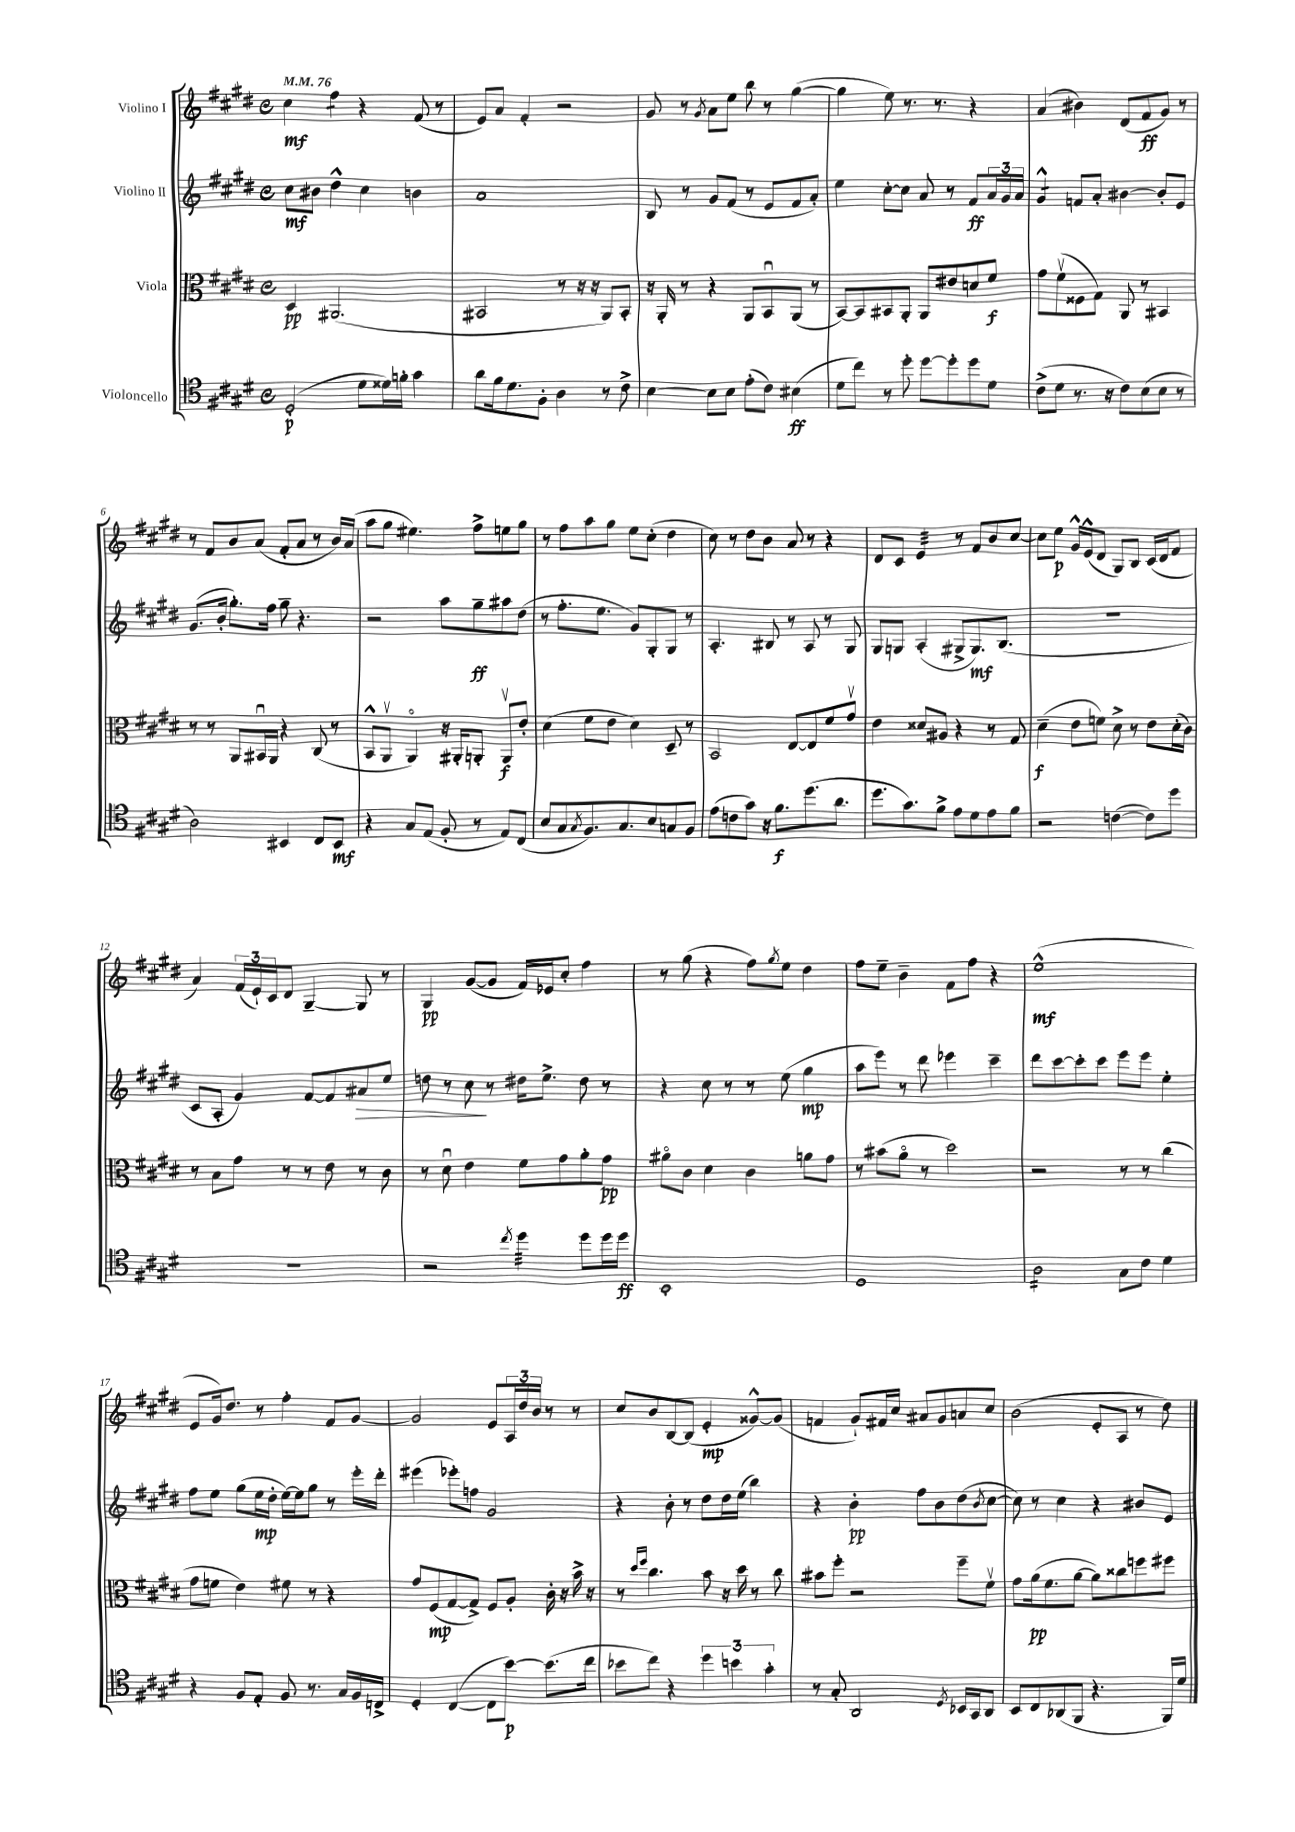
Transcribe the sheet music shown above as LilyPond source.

<<
\new StaffGroup <<
\new Staff = "s0" \with { instrumentName = "Violino I" } {
    \clef treble \key e \major \defaultTimeSignature \time 4/4 \tempo 4 = 76
    cis''4\mf fis''4:8 r4 fis'8( r8 |
    e'8) a'8 fis'4-. r2 |
    gis'8 r8 \acciaccatura { gis'8 } a'8 e''8 b''8 r8 gis''4~( |
    gis''4 e''8) r8. r8. r4 |
    a'4( bis'4) dis'8( fis'8\ff gis'8) r8 |
    r8 fis'8 b'8 a'8( fis'8-. a'8 r8 b'16) a'16( |
    a''8 gis''8 eis''4.) fis''8-> e''8 gis''8 |
    r8 fis''8 a''8 gis''8 e''8 cis''8-.( dis''4 |
    cis''8) r8 dis''8 b'8 a'8 r8 r4 |
    dis'8 cis'8 e'4:32 r8 fis'8 b'8 cis''8~ |
    cis''8 e''8\p gis'16-^ e'16-^( dis'8 gis8) b8 cis'16( dis'16 fis'8 |
    a'4) \tuplet 3/2 { fis'16( e'16-!) cis'16 } dis'8 gis4~-- gis8 r8 |
    gis4\pp gis'8~( gis'8 fis'16) ees'16 cis''8-. fis''4 |
    r8 gis''8( r4 fis''8) \acciaccatura { gis''8 } e''8 dis''4 |
    fis''8 e''8-- b'4-- fis'8 fis''8 r4 |
    e''1-^\mf( |
    e'8 gis'16) dis''8. r8 fis''4-. fis'8 gis'8~ |
    gis'2 e'8 \tuplet 3/2 { a16 dis''16 b'16 } r8 r8 |
    cis''8 b'8 b8~ b8( e'4-.\mp gisis'8~-^) gisis'8( |
    f'4 gis'8-!) fis'16 cis''16 ais'8 gis'8 a'8 cis''8 |
    b'2( e'8-. a8 r8 dis''8) \bar "|." |
}
\new Staff = "s1" \with { instrumentName = "Violino II" } {
    \clef treble \key e \major \defaultTimeSignature \time 4/4
    cis''8\mf bis'8 dis''4-^ cis''4 b'4 |
    a'1 |
    b8 r8 gis'8 fis'8( r8 e'8 fis'8 a'8-.) |
    e''4 cis''8~-. cis''8 a'8 r8 fis'8\ff \tuplet 3/2 { a'16 gis'16 a'16 } |
    gis'4:8-^ f'8 a'8-. bis'4~ bis'8-. e'8 |
    gis'8.( b'16-. gis''8.-.) fis''16 gis''8-- r4. |
    r2 a''8 gis''8--\ff ais''8 dis''8( |
    r8 fis''8.-. e''8. gis'8) gis8-. gis8 r8 |
    a4.-. bis8 r8 a8 r8 gis8 |
    gis8 g8 a4-.( gis8-> gis8.\mf) b8.( |
    R1 |
    cis'8 a8-. gis'4) fis'8~ fis'8 ais'8\> e''8 |
    d''8 r8 cis''8\! r8 dis''16 e''8.-> dis''8 r8 |
    r4 cis''8 r8 r8 e''8( gis''4\mp |
    a''8 e'''8) r8 dis'''8 ees'''4 cis'''4-- |
    dis'''8 cis'''8~ cis'''8-. cis'''8 e'''8 e'''8 e''4-. |
    fis''8 e''8 gis''8( e''16\mp dis''16-. e''16~) e''16 gis''8 r8 e'''16-. dis'''16-. |
    eis'''4( ees'''8-.) f''8 gis'2 |
    r4 b'8-. r8 dis''8 dis''16 e''16( b''4) |
    r4 b'4-.\pp fis''8 b'8 dis''8( \acciaccatura { b'8 } cis''8~ |
    cis''8) r8 cis''4 r4 bis'8 e'8 \bar "|." |
}
\new Staff = "s2" \with { instrumentName = "Viola" } {
    \clef alto \key e \major \defaultTimeSignature \time 4/4
    dis4\pp ais,2.( |
    bis,2 r8 r16 r16 a,8) bis,8-. |
    r16 a,16-. r8 r4 a,8 b,8\downbow a,8( r8 |
    b,8~) b,8 bis,8 a,8-. a,8 eis'8 d'8 fis'8\f |
    gis'8 fis'8\upbow( fisis8 gis8) a,8 r8 bis,4 |
    r8 r8 a,8 bis,16\downbow a,16 r4 cis8( r8 |
    b,8-^ a,8\upbow a,4\flageolet) r16 ais,16-. a,8-. a,8\upbow\f e'8-. |
    dis'4( fis'8 e'8 dis'4) dis8-- r8 |
    b,2 e8~ e8 fis'8 gis'8\upbow |
    e'4 disis'8 ais8 r4 r8 gis8 |
    dis'4--\f( e'8 f'8) dis'8-> r8 e'8 dis'16-.( cis'16) |
    r8 b8 gis'8 r8 r8 e'8 r8 cis'8 |
    r8 dis'8\downbow e'4 fis'8 gis'8 a'8-. gis'8\pp |
    ais'8\flageolet cis'8 dis'4 cis'4 a'8 gis'8 |
    r8 bis'8( a'8\flageolet r8 dis''2) |
    r2 r8 r8 cis''4( |
    gis'8 f'8 e'4) fis'8 r8 r4 |
    gis'8 fis8\mp( gis8~ gis8->) fis8 a8-. cis'16-. r16 b'16-> r16 |
    r8 \grace { dis''16 fis''16 } cis''4. b'8 r16 dis''16 r8 cis''8 |
    bis'8 fis''8-. r2 fis''8-- fis'8\upbow |
    gis'8 a'16\pp( fis'8. a'8~ a'8) cisis''8 f''8 fis''8 \bar "|." |
}
\new Staff = "s3" \with { instrumentName = "Violoncello" } {
    \clef tenor \key e \major \defaultTimeSignature \time 4/4
    dis2-.\p( dis'8 disis'16) f'16-. gis'4 |
    a'8 fis'16 dis'8. fis8-. a4 r8 cis'8-> |
    b4~ b8 b8 e'8-.( cis'8) bis4\ff( |
    dis'8 cis''8) r8 dis''8-. dis''8~ dis''8-. dis''8 dis'8 |
    cis'8->( dis'8 r8. r16 cis'8) b8( b8 r8 |
    a2) bis,4 cis8 bis,8\mf |
    r4 gis8 e8( fis8-. r8 e8) cis8( |
    b8 gis8 \acciaccatura { gis8 } fis8.) gis8. b8 g8 fis8 |
    e'8( c'8 gis'8) r16 fis'8.\f dis''8.( a'8. |
    dis''8. gis'8.) fis'8-> e'8 dis'8 e'8 fis'8 |
    r2 c'4~( c'8) dis''8 |
    R1 |
    r2 \acciaccatura { cis''8 } dis''4:32 dis''8 dis''16 dis''16\ff |
    b,1-. |
    dis1 |
    a2:16 gis8 cis'8 dis'4 |
    r4 fis8 e8-. fis8 r8. gis16 fis16 c16-> |
    dis4-. cis4~( cis8 b'8~\p) b'8.( cis''16 |
    bes'8 cis''8) r4 \tuplet 3/2 { dis''4 b'4 gis'4-. } |
    r8 gis8-. a,2 \acciaccatura { dis8 } bes,16 gis,16 a,8 |
    b,8 cis8 aes,8( fis,8 r4. fis,16) dis'16 \bar "|." |
}
>>
>>
